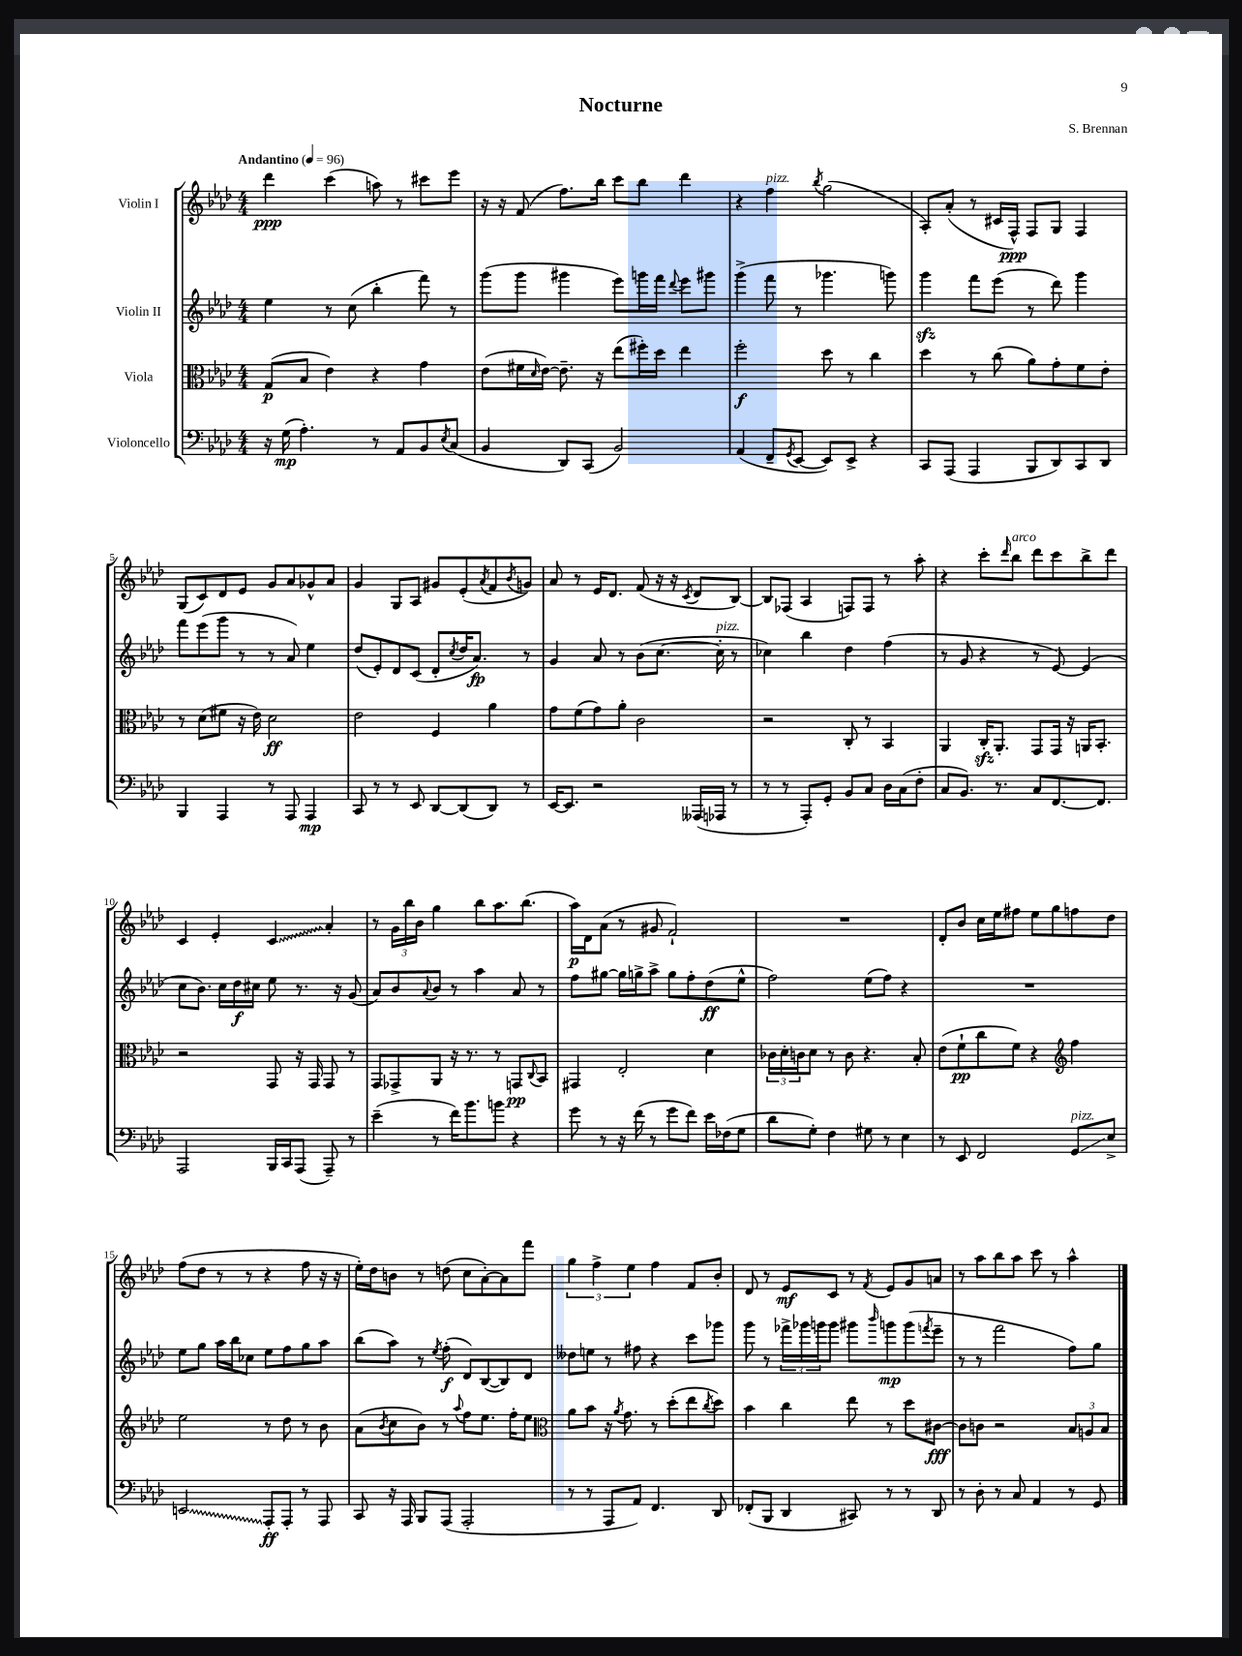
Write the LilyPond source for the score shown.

\header { title = "Nocturne" composer = "S. Brennan" }
<<
\new StaffGroup <<
\new Staff = "s0" \with { instrumentName = "Violin I" } {
    \clef treble \key aes \major \numericTimeSignature \time 4/4 \tempo "Andantino" 4 = 96
    des'''4\ppp c'''4( a''8) r8 cis'''8 ees'''8 |
    r16 r16 f'8( f''8.) bes''16 c'''8 bes''8 des'''4 |
    r4 f''4^\markup { \italic "pizz." } \acciaccatura { bes''8 } g''2( |
    aes8-.) aes'8-.( r8 cis'16 f16-^\ppp) f8 g8 f4 |
    g8( c'8) des'8 ees'8 g'8 aes'8 ges'8-^ aes'8 |
    g'4 g8 aes8 gis'8 ees'8-.( \acciaccatura { aes'8 } f'8 \acciaccatura { bes'8 } g'8) |
    aes'8 r8 ees'16 des'8. f'8( r16 r16 \acciaccatura { c'8 } des'8 bes8~) |
    bes8 fes8( aes4 f8) f8 r8 aes''8-. |
    r4 c'''8-. \grace { des'''16 } bes''8^\markup { \italic "arco" } des'''8 c'''8 bes''8-> des'''8 |
    c'4 ees'4-. \once \override Glissando.style = #'zigzag c'4\glissando aes'4-. |
    r8 \tuplet 3/2 { g'16 bes''16 bes'16 } g''4 bes''8 aes''8. bes''8.( |
    aes''16\p) des'16 aes'8( r8 gis'8 f'2-!) |
    R1 |
    des'8-. bes'8 c''16 ees''16 fis''8 ees''8 g''8 f''8 des''8 |
    f''8( des''8 r8 r8 r4 f''8 r16 r16 |
    ees''16-.) des''16 b'8 r8 d''8( c''8 aes'8~-.) aes'8 f'''8 |
    \tuplet 3/2 { g''4 f''4-> ees''4 } f''4 f'8 bes'8-. |
    des'8 r8 ees'8\mf c'8 r8 \acciaccatura { f'8 } ees'8 g'8 a'8 |
    r8 aes''8 bes''8 aes''8 c'''8 r8 aes''4-^ \bar "|." |
}
\new Staff = "s1" \with { instrumentName = "Violin II" } {
    \clef treble \key aes \major \numericTimeSignature \time 4/4
    ees''4 r8 c''8( bes''4-. f'''8) r8 |
    g'''8( g'''8 gis'''4 ees'''8) g'''16 f'''16 \appoggiatura { des'''8 } ees'''8 gis'''8 |
    g'''4->( f'''8 r8 ges'''4. g'''8) |
    g'''4\sfz f'''8 ees'''8( r8 des'''8) g'''4 |
    f'''8 ees'''8( g'''8 r8 r8 aes'8) ees''4 |
    des''8( ees'8-.) des'8 c'8( des'8-. \acciaccatura { c''8 } des''16 aes'8.\fp) r8 |
    g'4 aes'8 r8 bes'8( c''8.~ c''16-.^\markup { \italic "pizz." } r8 |
    ces''4) bes''4 des''4 f''4( |
    r8 g'8 r4 r8 ees'8~) ees'4( |
    c''8 bes'8.) c''16 des''16\f cis''16 ees''8 r8. r16 g'8( |
    aes'8) bes'8 \appoggiatura { aes'8 } bes'8 r8 aes''4 aes'8 r8 |
    f''8 gis''8~ gis''16 g''16-> aes''8-> g''8 f''8-. des''8\ff( ees''8-^ |
    f''2) ees''8( f''8) r4 |
    R1 |
    ees''8 g''8 aes''16 bes''16 ces''8 ees''8 f''8 g''8 aes''8 |
    bes''8( aes''8) r8 \acciaccatura { ees''8 } f''8-.\f( des'8) bes8~( bes8) des'8 |
    deses''8 e''8 r8 fis''8 r4 c'''8 ges'''8 |
    g'''8 r8 \tuplet 3/2 { fes'''16-> ges'''16 g'''16 } g'''8 gis'''8 \grace { bes'''16 } g'''8\mp g'''8( \acciaccatura { f'''8 } ees'''8-- |
    r8 r8 f'''2 f''8) g''8 \bar "|." |
}
\new Staff = "s2" \with { instrumentName = "Viola" } {
    \clef alto \key aes \major \numericTimeSignature \time 4/4
    g8\p( bes8 ees'4) r4 g'4 |
    ees'8( fis'16 \grace { des'16 } ees'16~) ees'8.-- r16 ees''8( fis''16-.) des''16 ees''4 |
    f''2-.\f des''8 r8 c''4 |
    des''4 r8 c''8( aes'8) g'8-. f'8 ees'8-. |
    r8 des'8( fis'8 r16 ees'16) des'2\ff |
    ees'2 f4 aes'4 |
    g'8 f'8( g'8) aes'8-. c'2 |
    r2 c8-. r8 bes,4 |
    aes,4 c16-.\sfz aes,8.-. g,8 g,16 r16 a,16 bes,8.-. |
    r2 g,8 r16 g,16 g,8 r8 |
    g,8 ges,8-> aes,8 r16 r8. r8 g,8\pp \appoggiatura { c8 } bes,8 |
    gis,4 ees2-. des'4 |
    \tuplet 3/2 { ces'16 des'16-. c'16 } des'8 r8 c'8 r4. bes8-. |
    ees'8( f'8-!\pp c''8 f'8) r4 \clef treble f''4 |
    ees''2 r8 des''8 r8 bes'8 |
    aes'8( \acciaccatura { bes'8 } c''8 bes'8) r8 \appoggiatura { aes''8 } f''8 ees''8. f''16-. ees''8 |
    \clef alto aes'8 bes'8 r16 \acciaccatura { aes'8 } g'8. r8 des''8-.( ees''8 \acciaccatura { c''8 } des''8) |
    bes'4 c''4 ees''8 r8 des''8 cis'8~\fff |
    cis'8 c'8 r2 \tuplet 3/2 { bes8 a8 bes8 } \bar "|." |
}
\new Staff = "s3" \with { instrumentName = "Violoncello" } {
    \clef bass \key aes \major \numericTimeSignature \time 4/4
    r16 g16\mp( aes4.-.) r8 aes,8 bes,8 \acciaccatura { ees8 } c8( |
    bes,4 des,8) c,8( bes,2) |
    aes,4( f,8-- \acciaccatura { g,8 } ees,8~ ees,8) ees,8-> r4 |
    c,8 aes,,8( aes,,4 bes,,8 des,8) c,8 des,8 |
    bes,,4 aes,,4 r8 aes,,8 aes,,4\mp |
    c,8 r8 r8 ees,8 des,8~ des,8( des,8) r8 |
    ees,16~ ees,8. r2 aeses,,16( aes,,16 r8 |
    r8 r8 aes,,8-.) g,8-. bes,8 c8 des16 c16( f8-. |
    c8 bes,8.) r8. c8 f,8.~ f,8. |
    aes,,2 bes,,16 c,16 aes,,8( aes,,8--) r8 |
    ees'4--( r8 f'16) bes'8. b'8 r4 |
    g'8 r8 r16 f'16( r8 g'8 f'8) ees'16 fes16( g8 |
    des'8 g8-.) f4 gis8 r8 ees4 |
    r8 ees,8 f,2 g,8\glissando^\markup { \italic "pizz." } ees8-> |
    \once \override Glissando.style = #'zigzag e,2\glissando aes,,8-.\ff aes,,8-. r8 aes,,8 |
    c,8 r16 aes,,16 bes,,8 aes,,8( aes,,2-. |
    r8 r8 aes,,8 aes,8) f,4. des,8 |
    fes,8-.( bes,,8 des,4 cis,8) r8 r8 des,8 |
    r8 des8-. r8 c8 aes,4 r8 g,8 \bar "|." |
}
>>
>>
